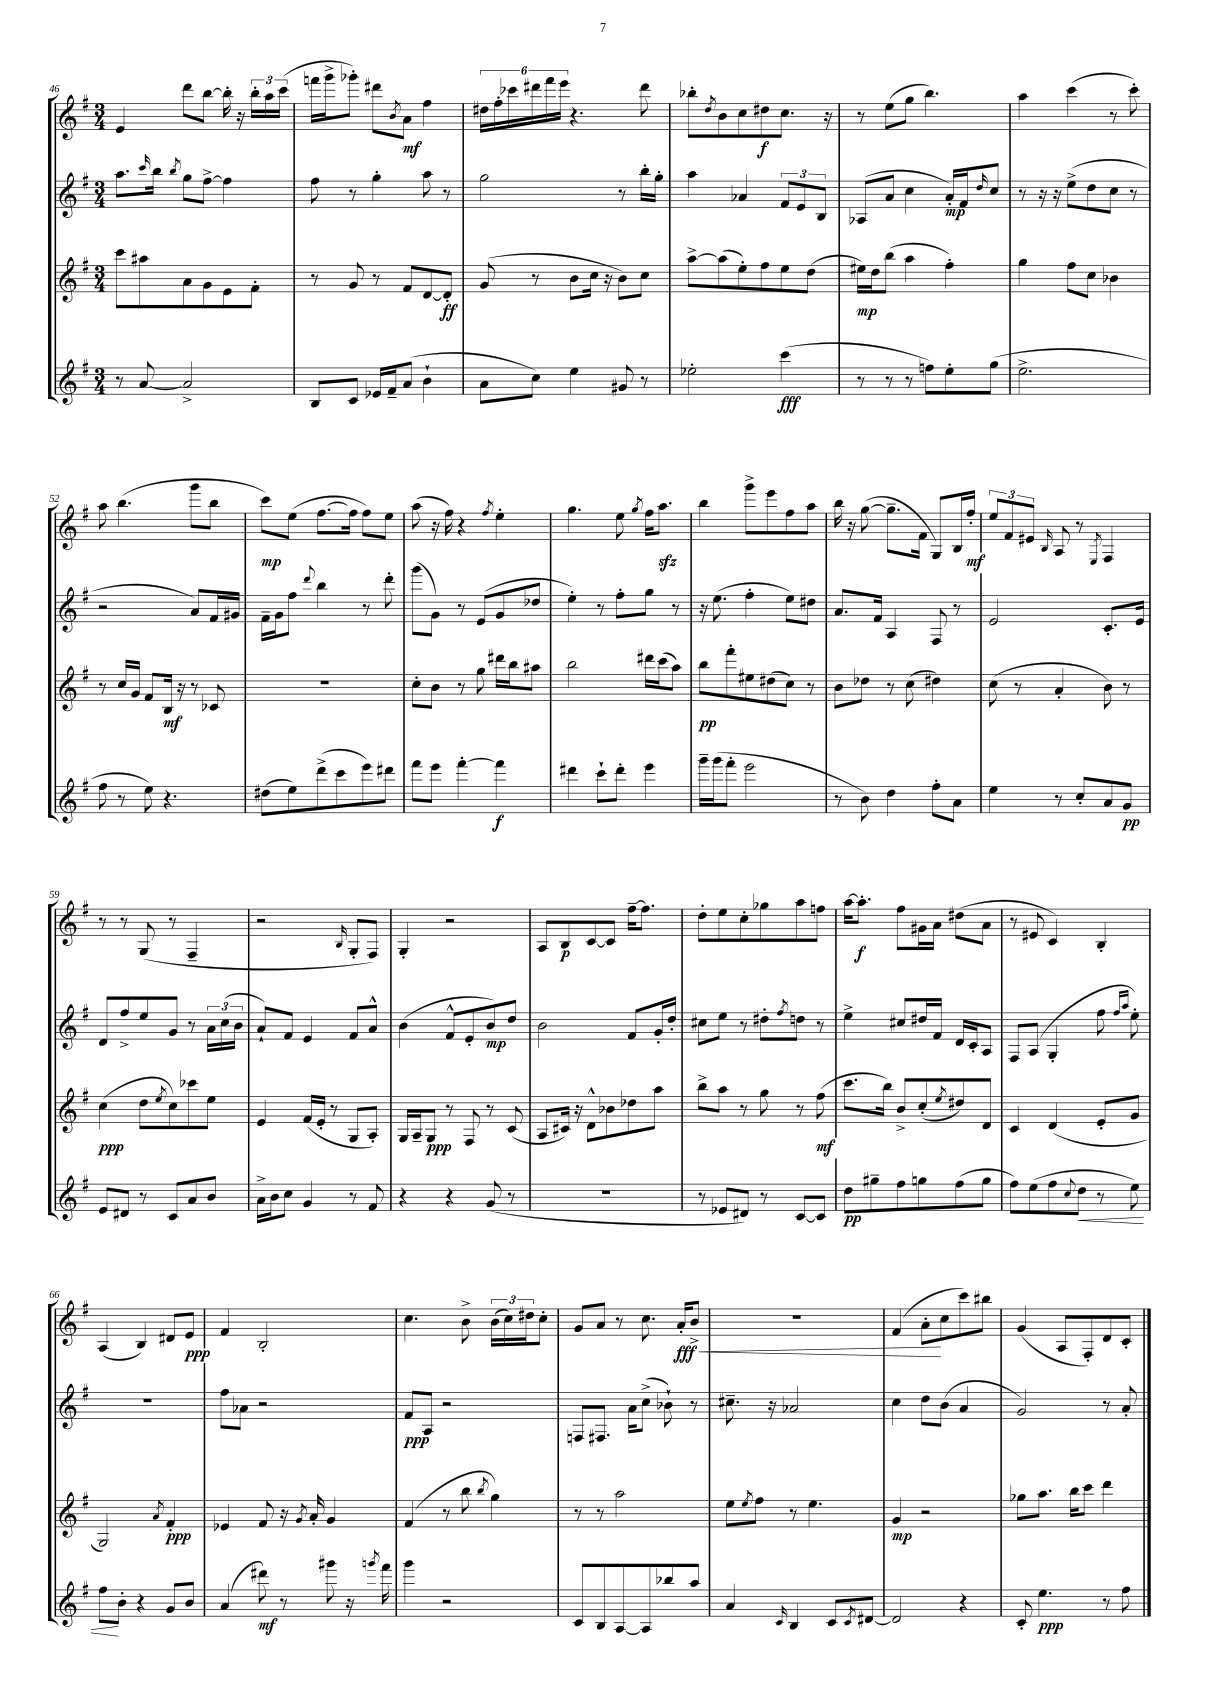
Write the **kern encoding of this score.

**kern	**kern	**kern	**kern
*staff4	*staff3	*staff2	*staff1
*clefG2	*clefG2	*clefG2	*clefG2
*k[f#]	*k[f#]	*k[f#]	*k[f#]
*M3/4	*M3/4	*M3/4	*M3/4
8r	8ccc	8.aa	4e
[8a	8aa#	.	.
.	.	16qqccc	.
.	.	16bb	.
.	.	8qbb	.
2a^]	8a	8gg	8ddd
.	8g	[8ff#^	[8bb
.	8e	4ff#]	16bb']
.	.	.	16r
.	8f#'	.	24bb'
.	.	.	24aa
.	.	.	(24ccc
=	=	=	=
8B	8r	8ff#	16fff
.	.	.	16ggg^
8c	8g	8r	8ggg-')
16e-	8r	4gg'	8ddd#
16f#~	.	.	.
.	.	.	8qb
(8a	8f#	.	8a
4b`	[8d	8aa	4ff#
.	8d']	8r	.
=	=	=	=
8a	(8g	2gg	24dd#
.	.	.	24ff#'
.	.	.	24ccc-
8cc)	8r	.	24ddd#
.	.	.	24fff#
.	.	.	24eee
4ee	8b	.	4.r
.	16cc	.	.
.	16r	.	.
8g#	8b)	8r	.
8r	8cc	16bb'	8ddd#
.	.	16gg'	.
=	=	=	=
2ee-'	[8aa^	4aa	8bb-'
.	.	.	8qdd
.	(8aa]	.	8b
.	8ee')	4a-	8cc
.	8ff#	.	8dd#
(4ccc	8ee	12f#	8.cc
.	.	12e	.
.	(8dd	.	.
.	.	12B	.
.	.	.	16r
=	=	=	=
8r	16ee#)	(8A-	8r
.	16dd	.	.
8r	(8bb	8a	(8ee
8r	4aa	4cc	8gg
8ff)	.	.	4.bb)
8ee'	4ff#')	16a')	.
.	.	16f#	.
.	.	16qqdd	.
(8gg	.	8cc	.
=	=	=	=
2.ee^	4gg	8r	4aa
.	.	16r	.
.	.	16r	.
.	8ff#	(8ee^	(4ccc
.	8cc	8dd	.
.	4b-	8cc	8r
.	.	8r	8ccc')
=	=	=	=
8ff#	8r	2r	8aa
8r	16cc	.	(4.bb
.	16g	.	.
8ee)	8f#	.	.
4.r	16B	.	.
.	16r	.	.
.	8r	8a)	8ggg
.	8c-	16f#	8bb
.	.	16g#	.
=	=	=	=
(8dd#	2.r	16f#~	8ccc)
.	.	16g	.
8ee)	.	8ff#	(8ee
.	.	8qqddd	.
(8ddd^	.	4bb	[8.ff#
8ccc	.	.	.
.	.	.	16ff#]
8eee)	.	8r	8ff#)
8ddd#	.	8ddd'	8ee
=	=	=	=
8fff#	8cc'	(8ggg	(8aa
8eee	8b	8g)	16r
.	.	.	16ff#)
[4fff#'	8r	8r	4r
.	8gg	(8e	.
.	.	.	8qff#
4fff#]	16ddd#	8g	4ee'
.	16bb	.	.
.	8aa#	8dd-	.
=	=	=	=
4ddd#	2bb	4ee')	4.gg
8ccc`	.	8r	.
8ddd#'	.	8ff#'	8ee
.	.	.	8qgg
4eee	16ddd#	8gg	16ff#
.	(16ccc	.	8.aa
.	8aa)	8r	.
=	=	=	=
16ggg~	8bb	16r	4bb
(16ggg	.	(8.ee	.
8fff#'	8fff#'	.	.
2eee	8ee#	4ff#'	8ggg^
.	(8dd#	.	8eee
.	8cc)	8ee)	8ff#
.	8r	8dd#	8aa
=	=	=	=
8r	8b	8.a	16bb
.	.	.	16r
8b)	8dd-	.	([8gg
.	.	16f#	.
4dd	8r	4A	8.gg~]
.	(8cc	.	.
.	.	.	16f#
8ff#'	4dd#)	8F#	8G)
8a	.	8r	16B
.	.	.	16ff#'
=	=	=	=
4ee	(8cc	2e	12ee
.	.	.	12f#
.	8r	.	.
.	.	.	12e#
.	.	.	16qqB
8r	4a'	.	8A
8cc'	.	.	8r
.	.	.	8qE
8a	8b)	8.c'	4F#
8g	8r	.	.
.	.	16e	.
=	=	=	=
8e	(4cc	8d	8r
8d#	.	8ff#^	8r
8r	8dd	8ee	(8G
.	8qee	.	.
8c	8cc)	8g	8r
8a	8ccc-	8r	4F#~
8b	8ee	24a	.
.	.	(24cc	.
.	.	24b	.
=	=	=	=
16a^	4e	8a`)	2r
16b	.	.	.
8cc	.	8f#	.
4g	(16f#	4e	.
.	16e'	.	.
.	8r	.	.
.	.	.	16qqB
8r	8G	8f#	8G'
8f#	8A')	8a^^	8F#)
=	=	=	=
4r	16G	(4b	4G'
.	16A~	.	.
.	8G	.	.
4r	8r	8f#^^	2r
.	8F#	8e'	.
(8g	8r	8b)	.
8r	(8c	8dd	.
=	=	=	=
2.r	8A	2b	8A
.	16c#)	.	8B
.	16r	.	.
.	8d^^	.	[8c
.	8b-	.	8c]
.	8dd-	8f#	[16ff#~
.	.	.	8.ff#]
.	8aa	16g'	.
.	.	16dd'	.
=	=	=	=
8r	8bb^	8cc#	8dd'
8e-	8aa	8ee	8ee
8d#)	8r	8r	8cc'
8r	8gg	8dd#'	8gg-
.	.	8qff#	.
[8c	8r	8dd	8aa
8c]	(8ff#	8r	8ff
=	=	=	=
8dd	8.ccc	4ee^	[16aa
.	.	.	8.aa']
8gg#~	.	.	.
.	16bb)	.	.
8ff#	8b^	8cc#	8ff#
8gg	(8cc'	16dd#	16g#
.	.	16f#	16a
.	8qee	.	.
(8ff#	8dd#)	16d	(8dd#
.	.	16c'	.
8gg	8d	8A	8a
=	=	=	=
8ff#)	4c	8F#	8r
(8ee	.	(8A	8e#
8ff#	(4d	4G'	4c)
8qqcc	.	.	.
8dd	.	.	.
8r	8e'	8ff#	4B'
.	.	16qqff#	.
.	.	16qqaa	.
8ee)	8g	8ee')	.
=	=	=	=
8ff#	2G)	2.r	(4A
8b'	.	.	.
4r	.	.	4B)
.	8qa	.	.
8g	4f#'	.	8d#
8b	.	.	8e
=	=	=	=
(4a	4e-	8ff#	4f#
.	.	8a-	.
8ddd#)	8f#	2r	2B'
8r	16r	.	.
.	8qg	.	.
.	16a'	.	.
8ggg#	4g	.	.
16r	.	.	.
8qggg	.	.	.
16fff#	.	.	.
=	=	=	=
4ggg	(4f#	8f#	4.cc
.	.	8A	.
2r	8r	2r	.
.	8bb	.	8b^
.	8qbb	.	.
.	4gg)	.	(24b
.	.	.	24cc)
.	.	.	24dd#
.	.	.	8cc'
=	=	=	=
8c	8r	8F	8g
8B	8r	8.F#	8a
[8A	2aa	.	8r
.	.	16a	.
8A]	.	(8cc^	8.cc
8bb-	.	8b-`)	.
.	.	.	16a'
8aa	.	8r	8b^
=	=	=	=
4a	8ee	8.cc#~	2.r
.	8qee	.	.
.	8ff#	.	.
.	.	16r	.
16qqc	.	.	.
4B	8r	2a-	.
.	4.ee	.	.
8c	.	.	.
8qc	.	.	.
[8d#	.	.	.
=	=	=	=
2d#]	4g	4cc	(4f#
.	2r	8dd	8a'
.	.	(8b	8cc
4r	.	4a	8ccc)
.	.	.	8bb#
=	=	=	=
8c'	8gg-	2g)	(4g
4.ee	8.aa	.	.
.	.	.	8A
.	16bb	.	.
.	8ccc	.	8F#')
8r	4ddd	8r	8d
8ff#	.	8a'	8c'
==	==	==	==
*-	*-	*-	*-
